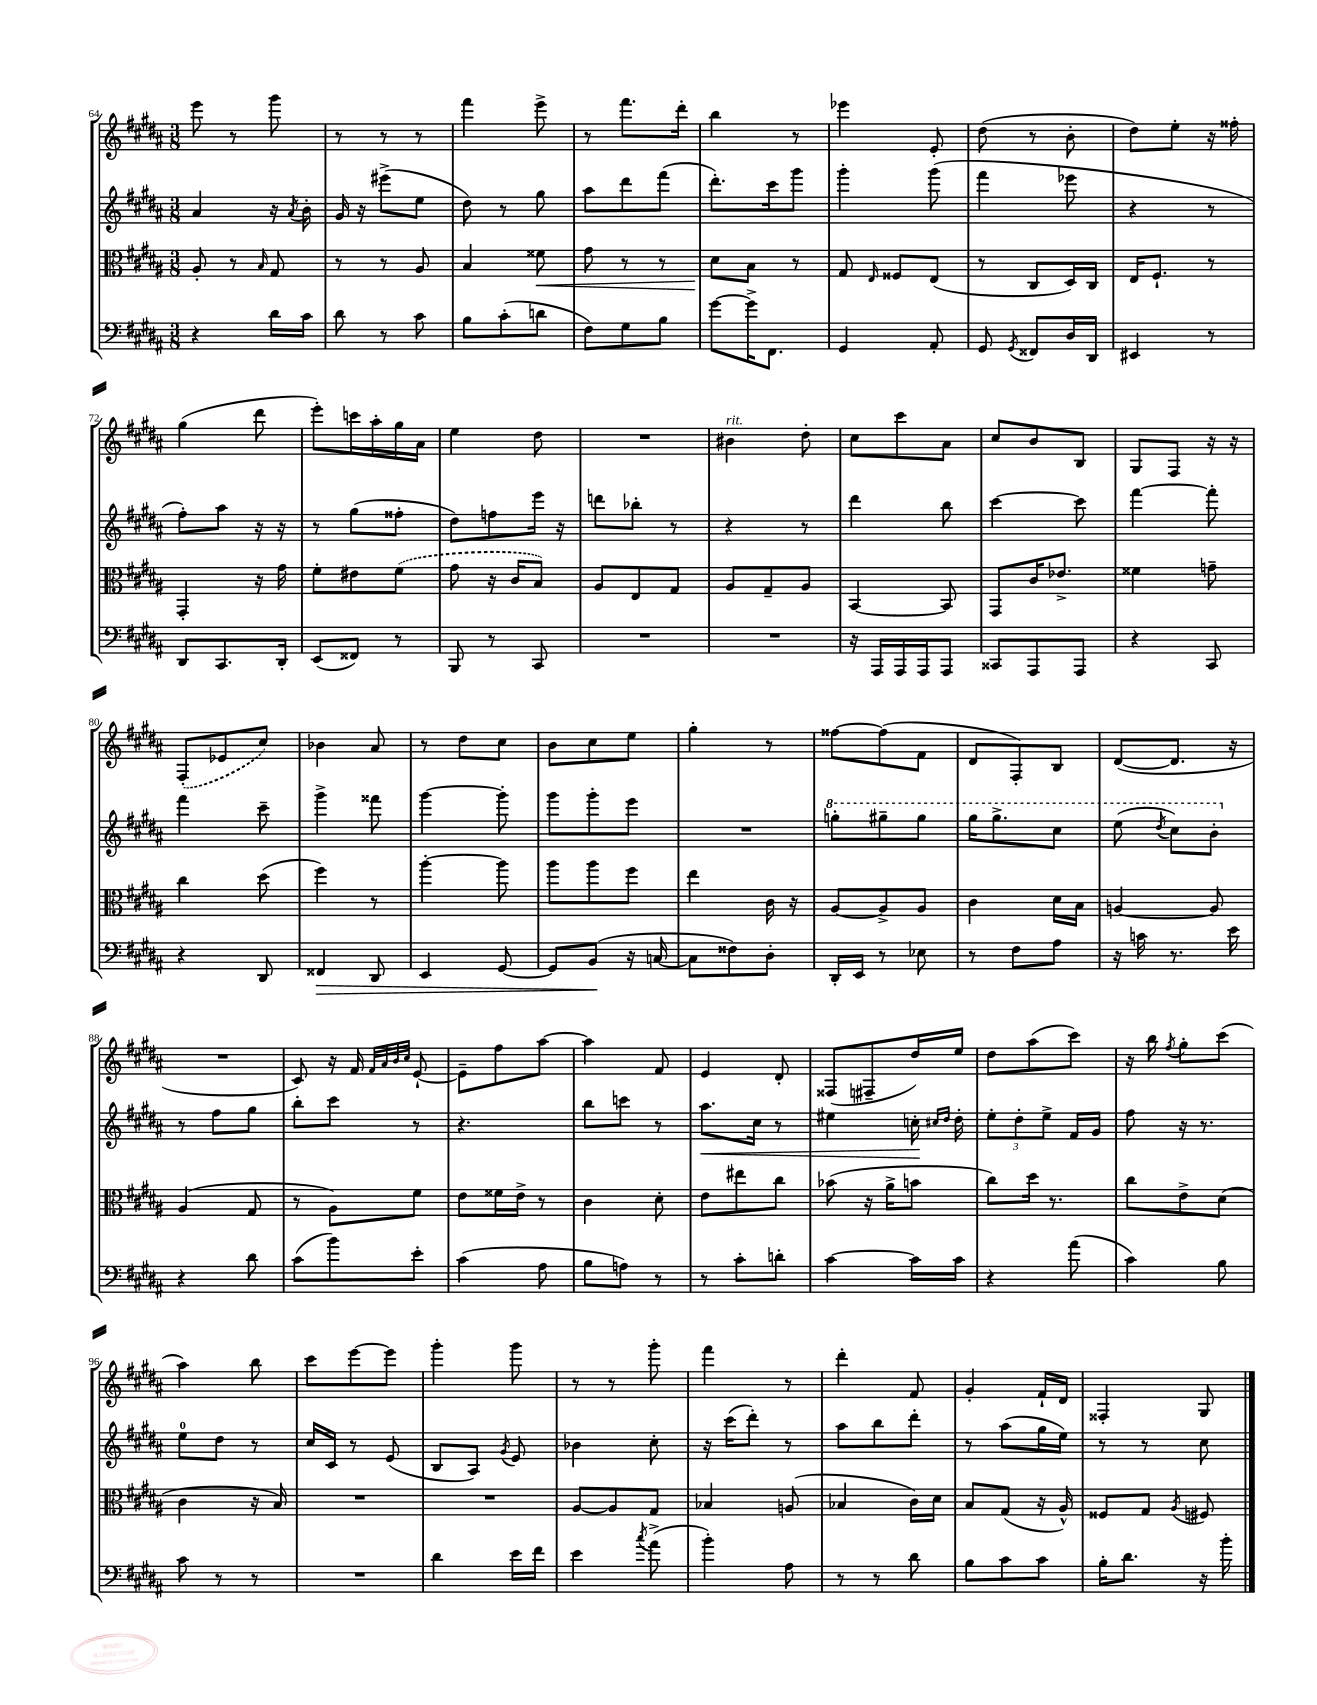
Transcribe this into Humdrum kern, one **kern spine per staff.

**kern	**kern	**kern	**kern
*staff4	*staff3	*staff2	*staff1
*clefF4	*clefC3	*clefG2	*clefG2
*k[f#c#g#d#a#]	*k[f#c#g#d#a#]	*k[f#c#g#d#a#]	*k[f#c#g#d#a#]
*M3/8	*M3/8	*M3/8	*M3/8
4r	8A#'	4a#	8eee
.	8r	.	8r
.	16qqB	.	.
16d#	8G#	16r	8ggg#
.	.	8qa#	.
16c#	.	16b'	.
=	=	=	=
8d#	8r	16g#	8r
.	.	16r	.
8r	8r	(8eee#^	8r
8c#	8A#	8ee	8r
=	=	=	=
8B	4B	8dd#)	4fff#
(8c#'	.	8r	.
8d	8f##	8gg#	8eee^
=	=	=	=
8F#)	8g#	8aa#	8r
8G#	8r	8ddd#	8.fff#
8B	8r	(8fff#	.
.	.	.	16ddd#'
=	=	=	=
[8g#	8d#	8.ddd#')	4bb
16g#^]	8B	.	.
8.FF#	.	16ccc#	.
.	8r	8ggg#	8r
=	=	=	=
4GG#	8G#	4ggg#'	4eee-
.	16qqE	.	.
.	8F##	.	.
8AA#'	(8E	(8ggg#	8e'
=	=	=	=
8GG#	8r	4fff#	(8dd#
8qGG#	.	.	.
8FF##	8C#	.	8r
16D#	16D#)	8eee-	8b'
16DD#	16C#	.	.
=	=	=	=
4EE#	16E	4r	8dd#)
.	8.F#`	.	.
.	.	.	8ee'
8r	8r	8r	16r
.	.	.	16ff##'
=	=	=	=
8DD#	4GG#'	8ff#')	(4gg#
8.CC#	.	8aa#	.
.	16r	16r	8ddd#
16DD#'	16g#	16r	.
=	=	=	=
(8EE	8f#'	8r	8eee')
8FF##)	8e#	(8gg#	16ccc
.	.	.	16aa#'
8r	(8f#	8ff##'	16gg#
.	.	.	16a#
=	=	=	=
8BBB	8g#	8dd#)	4ee
8r	16r	8ff	.
.	16c#	.	.
8CC#	8B)	16eee	8dd#
.	.	16r	.
=	=	=	=
4.r	8A#	8ddd	4.r
.	8E	8bb-'	.
.	8G#	8r	.
=	=	=	=
4.r	8A#	4r	4b#
.	8G#~	.	.
.	8A#	8r	8dd#'
=	=	=	=
16r	[4BB	4ddd#	8cc#
16AAA#	.	.	.
16AAA#	.	.	8ccc#
16AAA#	.	.	.
8AAA#	8BB]	8bb	8a#
=	=	=	=
8CC##	8GG#	[4ccc#	8cc#
8AAA#	16c#	.	8b
.	8.e-^	.	.
8AAA#	.	8ccc#]	8B
=	=	=	=
4r	4f##	[4fff#	8G#
.	.	.	8F#
8CC#	8g~	8fff#']	16r
.	.	.	16r
=	=	=	=
4r	4cc#	4fff#	(8F#'
.	.	.	8e-
8DD#	(8dd#	8ccc#~	8cc#)
=	=	=	=
4FF##	4ff#)	4ggg#^	4b-
8DD#	8r	8fff##	8a#
=	=	=	=
4EE	[4aa#'	[4ggg#	8r
.	.	.	8dd#
[8GG#	8aa#]	8ggg#']	8cc#
=	=	=	=
8GG#]	8aa#	8ggg#	8b
(8BB	8aa#	8ggg#'	8cc#
16r	8ff#	8eee	8ee
[16C	.	.	.
=	=	=	=
8C]	4ee	4.r	4gg#'
8F##)	.	.	.
8D#'	16c#	.	8r
.	16r	.	.
=	=	=	=
16DD#'	[8A#	8ggg'	[8ff##
16EE	.	.	.
8r	8A#^]	8ggg#~	(8ff##]
8E-	8A#	8ggg#	8f#
=	=	=	=
8r	4c#	16ggg#	8d#
.	.	8.ggg#^	.
8F#	.	.	8F#')
8A#	16d#	8ccc#	8B
.	16B	.	.
=	=	=	=
16r	[4A	(8eee	([8d#
16c	.	.	.
.	.	8qddd#	.
8.r	.	8ccc#)	8.d#]
.	8A]	8bb'	.
16e	.	.	16r
=	=	=	=
4r	(4A#	8r	4.r
.	.	8ff#	.
8d#	8G#	8gg#	.
=	=	=	=
(8c#	8r	8bb'	8c#)
8b)	8A#)	8ccc#	16r
.	.	.	16f#
.	.	.	32qqf#
.	.	.	32qqa#
.	.	.	32qqb
.	.	.	32qqcc#
8e'	8f#	8r	[8e`
=	=	=	=
(4c#	8e	4.r	8e~]
.	16f##	.	8ff#
.	16e^	.	.
8A#	8r	.	[8aa#
=	=	=	=
8B	4c#	8bb	4aa#]
8A)	.	8ccc	.
8r	8d#'	8r	8f#
=	=	=	=
8r	8e	8.aa#	4e
8c#'	8ee#	.	.
.	.	16cc#	.
8d'	8cc#	8r	8d#'
=	=	=	=
[4c#	(8b-	4ee#	(8F##
.	16r	.	8F#~
.	16a#^	.	.
16c#]	8b	16cc'	16dd#)
.	.	16qqcc#	.
.	.	16qqdd#	.
16c#	.	16dd#'	16ee
=	=	=	=
4r	8cc#)	12ee'	8dd#
.	.	12dd#'	.
.	16dd#	.	(8aa#
.	.	12ee^	.
.	8.r	.	.
(8a#	.	16f#	8ccc#)
.	.	16g#	.
=	=	=	=
4c#)	8cc#	8ff#	16r
.	.	.	16bb
.	.	.	8qff#
.	8e^	16r	8gg#'
.	.	8.r	.
8B	(8d#	.	(8ccc#
=	=	=	=
8c#	4c#	8ee	4aa#)
8r	.	8dd#	.
8r	16r	8r	8bb
.	16B)	.	.
=	=	=	=
4.r	4.r	16cc#	8ccc#
.	.	16c#	.
.	.	8r	[8eee
.	.	(8e	8eee]
=	=	=	=
4d#	4.r	8B	4ggg#'
.	.	8A#)	.
.	.	8qg#	.
16e	.	8e	8ggg#
16f#	.	.	.
=	=	=	=
4e	[8A#	4b-	8r
.	8A#]	.	8r
8qcc#	.	.	.
(8a#^	8G#	8cc#'	8ggg#'
=	=	=	=
4b')	4B-	16r	4fff#
.	.	(16ccc#	.
.	.	8ddd#')	.
8A#	(8A	8r	8r
=	=	=	=
8r	4B-	8aa#	4ddd#'
8r	.	8bb	.
8d#	16c#)	8ddd#'	8f#
.	16d#	.	.
=	=	=	=
8B	8B	8r	4g#'
8c#	(8G#	(8aa#	.
8c#	16r	16gg#	16f#`
.	16A#^^)	16ee)	16d#
=	=	=	=
16B'	8F##	8r	4F##'
8.d#	.	.	.
.	8G#	8r	.
.	8qA#	.	.
16r	8F#	8cc#	8G#
16b'	.	.	.
==	==	==	==
*-	*-	*-	*-
